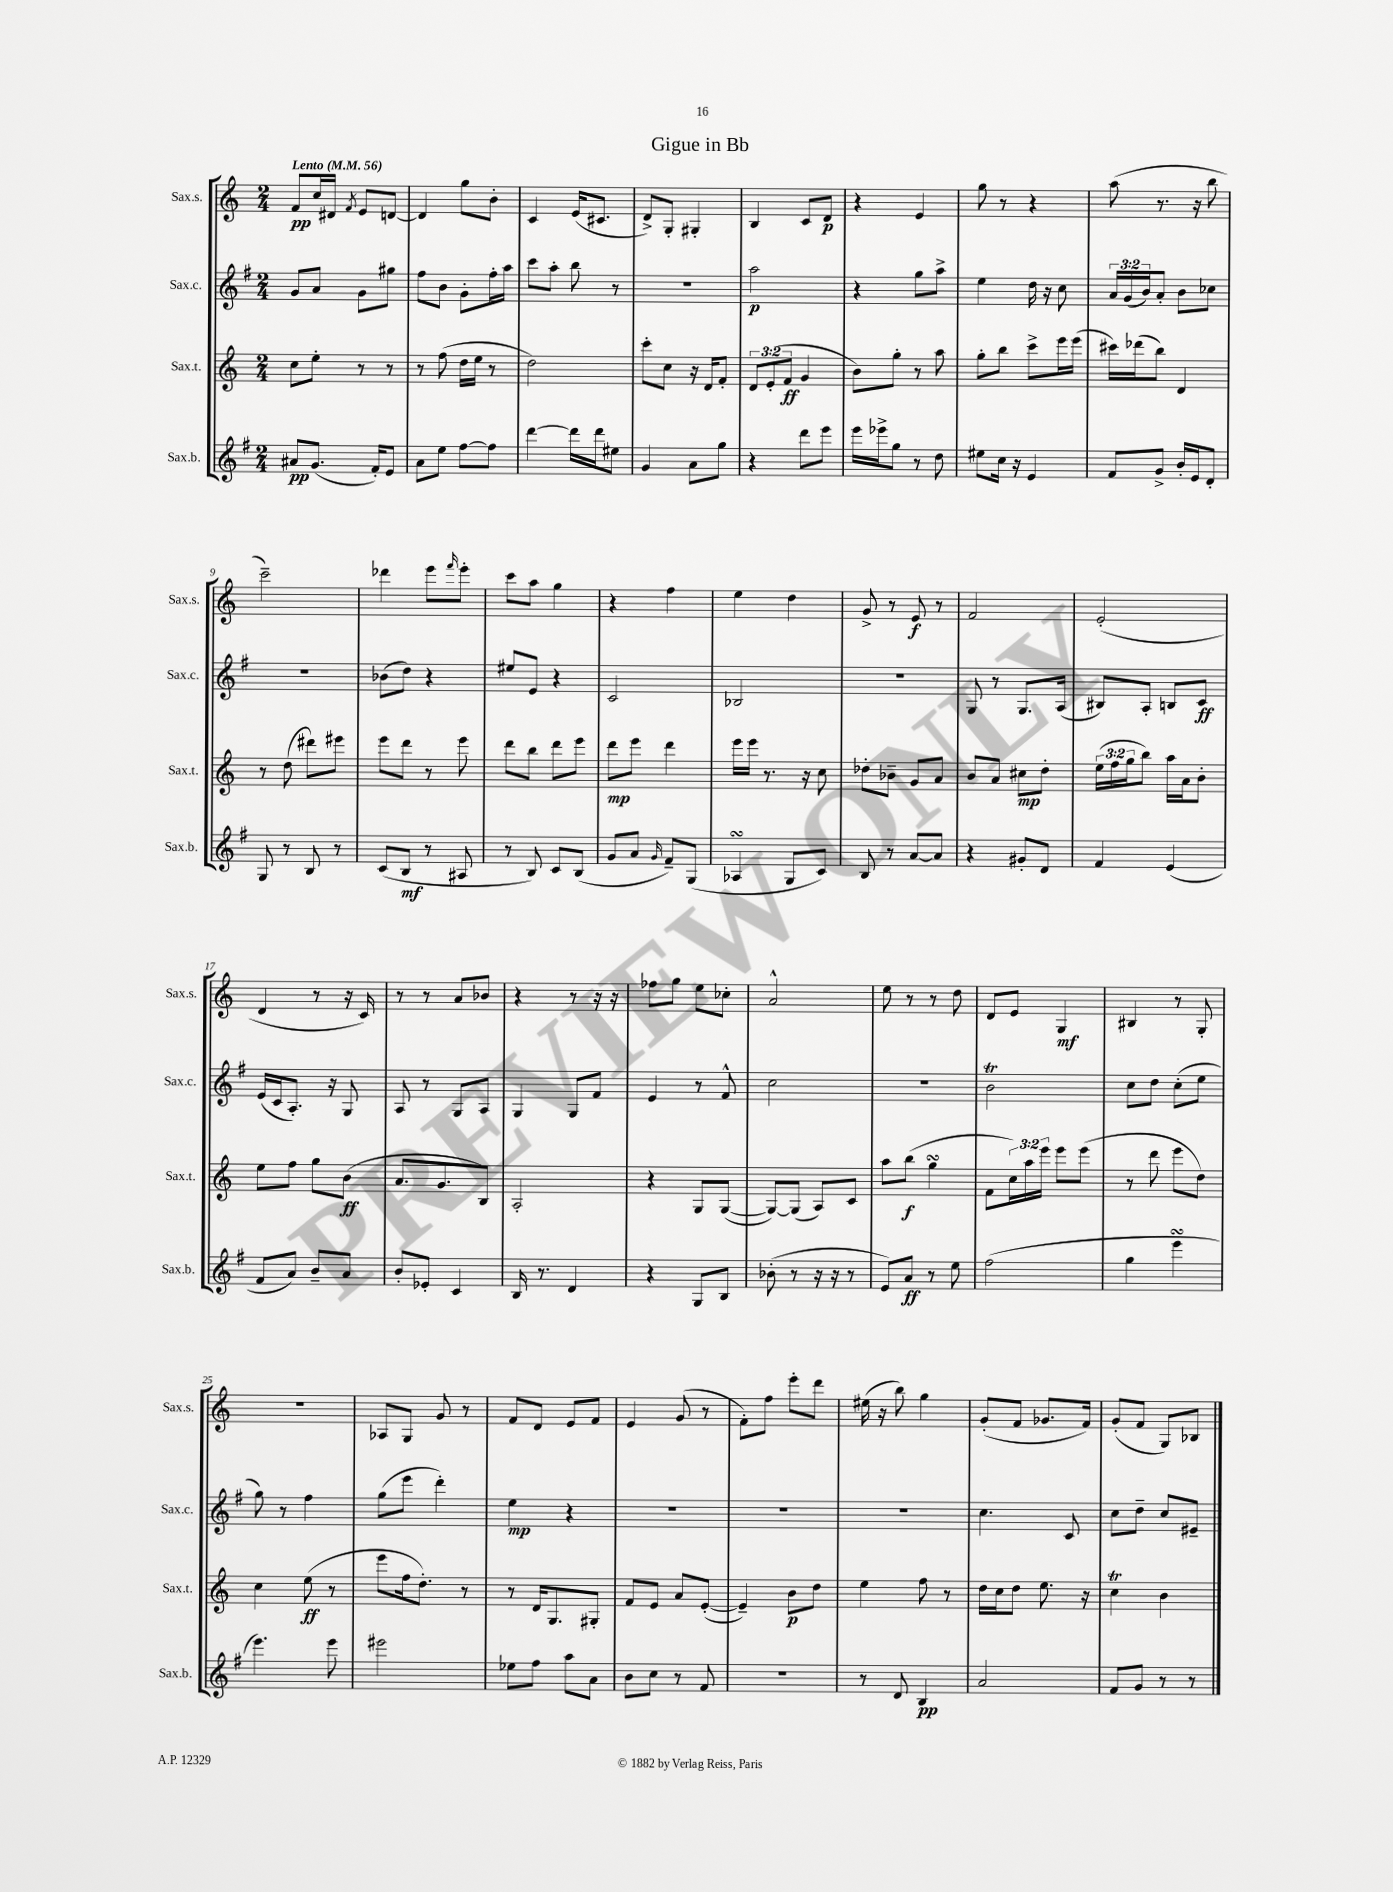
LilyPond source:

\header { title = "Gigue in Bb" }
<<
\new StaffGroup <<
\new Staff = "s0" \with { instrumentName = "Sax.s." shortInstrumentName = "Sax.s." } {
    \clef treble \key c \major \numericTimeSignature \time 2/4 \tempo "Lento" 4 = 56
    f'8\pp c''16 dis'16 \acciaccatura { f'8 } e'8 d'8~ |
    d'4 g''8 b'8-. |
    c'4 e'16( cis'8. |
    d'8->) g8-. gis4-. |
    b4 c'8 d'8\p |
    r4 e'4 |
    g''8 r8 r4 |
    a''8( r8. r16 b''8 |
    c'''2--) |
    des'''4 e'''8 \grace { f'''16 } e'''8-. |
    c'''8 a''8 g''4 |
    r4 f''4 |
    e''4 d''4 |
    g'8-> r8 e'8\f r8 |
    f'2 |
    e'2-.( |
    d'4 r8 r16 c'16) |
    r8 r8 a'8 bes'8 |
    r4 r8 r16 r16 |
    fes''8 g''8 e''8 ces''8-. |
    a'2-^ |
    e''8 r8 r8 d''8 |
    d'8 e'8 g4\mf |
    bis4 r8 g8-. |
    R2 |
    aes8 g8 g'8 r8 |
    f'8 d'8 e'8 f'8 |
    e'4 g'8( r8 |
    f'8-.) f''8 e'''8-. d'''8 |
    eis''16( r16 b''8) g''4 |
    g'8-.( f'8 ges'8. f'16) |
    g'8-.( f'8 g8) bes8 \bar "|." |
}
\new Staff = "s1" \with { instrumentName = "Sax.c." shortInstrumentName = "Sax.c." } {
    \clef treble \key g \major \numericTimeSignature \time 2/4 \override Staff.TupletNumber.text = #tuplet-number::calc-fraction-text
    g'8 a'8 g'8 gis''8 |
    fis''8 b'8 g'8-. fis''16-. a''16 |
    c'''8 a''8-. b''8 r8 |
    R2 |
    a''2\p |
    r4 g''8 a''8-> |
    e''4 d''16 r16 c''8 |
    \tuplet 3/2 { a'16 g'16( b'16) } a'8-. b'8 ces''8 |
    R2 |
    bes'8( d''8) r4 |
    eis''8 e'8 r4 |
    c'2 |
    bes2 |
    R2 |
    g8 r8 g8. a16( |
    bis8) a8-. b8 c'8\ff |
    e'16( c'16 a8.-.) r16 g8 |
    a8 r8 g8 a8 |
    g4 g8 fis'8 |
    e'4 r8 fis'8-^ |
    c''2 |
    R2 |
    b'2\trill |
    c''8 d''8 c''8-.( e''8 |
    g''8) r8 fis''4 |
    g''8( e'''8 d'''4-.) |
    e''4\mp r4 |
    R2 |
    R2 |
    R2 |
    c''4. c'8 |
    c''8 d''8-- c''8 eis'8-- \bar "|." |
}
\new Staff = "s2" \with { instrumentName = "Sax.t." shortInstrumentName = "Sax.t." } {
    \clef treble \key c \major \numericTimeSignature \time 2/4 \override Staff.TupletNumber.text = #tuplet-number::calc-fraction-text
    c''8 e''8-. r8 r8 |
    r8 f''8( d''16 e''16 r8 |
    d''2) |
    c'''8-. c''8 r16 d'16 f'8-. |
    \tuplet 3/2 { d'8 e'8-.( f'8\ff } g'4 |
    b'8) g''8-. r8 a''8 |
    g''8-. b''8 c'''8-> e'''16 e'''16( |
    cis'''16) des'''16( b''8) d'4 |
    r8 d''8( dis'''8) eis'''8 |
    e'''8 d'''8 r8 e'''8 |
    d'''8 b''8 d'''8 e'''8 |
    d'''8\mp e'''8 d'''4 |
    e'''16 e'''16 r8. r16 c''8 |
    des''8-. bes'8-- g'8 a'8 |
    b'8 a'8 cis''8\mp d''8-. |
    \tuplet 3/2 { e''16( f''16 g''16 } b''8) a''16 a'16 b'8-. |
    e''8 f''8 g''8 b'8\ff( |
    a'8. g'8. b8) |
    a2-. |
    r4 g8 g8~( |
    g8~) g8( a8) c'8 |
    a''8 b''8\f( g''4\turn |
    f'8 \tuplet 3/2 { c''16) a''16 e'''16 } e'''8 e'''8( |
    r8 d'''8 e'''8 d''8) |
    c''4 e''8\ff( r8 |
    e'''8 f''16 d''8.-.) r8 |
    r8 d'16 g8. gis8-. |
    f'8 e'8 a'8 e'8~-.( |
    e'4--) b'8\p d''8 |
    e''4 f''8 r8 |
    d''16 c''16 d''8 e''8. r16 |
    c''4\trill b'4 \bar "|." |
}
\new Staff = "s3" \with { instrumentName = "Sax.b." shortInstrumentName = "Sax.b." } {
    \clef treble \key g \major \numericTimeSignature \time 2/4
    ais'8\pp g'8.( fis'16-.) e'8 |
    a'8 e''8 fis''8~ fis''8 |
    d'''4~ d'''16 d'''16 eis''8 |
    g'4 a'8 g''8 |
    r4 d'''8 e'''8 |
    e'''16 ees'''16-> g''8 r8 d''8 |
    eis''8 c''16 r16 e'4 |
    fis'8 g'8-> b'16-. e'16 d'8-. |
    g8 r8 b8 r8 |
    c'8( b8\mf r8 ais8 |
    r8 b8) c'8 b8( |
    g'8 a'8 \grace { g'16 } fis'8--) g8( |
    aes4\turn g8 c'8) |
    b8 r8 a'8~ a'8 |
    r4 gis'8-. d'8 |
    fis'4 e'4( |
    fis'8 a'8) b'8-- a'8 |
    b'8-. ees'8-. c'4 |
    b16 r8. d'4 |
    r4 g8 b8 |
    bes'8-.( r8 r16 r16 r8 |
    e'8) a'8\ff r8 e''8 |
    fis''2( |
    g''4 e'''4\turn |
    e'''4.) e'''8 |
    eis'''2 |
    ees''8 fis''8 a''8 a'8 |
    b'8 c''8 r8 fis'8 |
    R2 |
    r8 d'8 b4\pp |
    a'2 |
    fis'8 g'8 r8 r8 \bar "|." |
}
>>
>>
